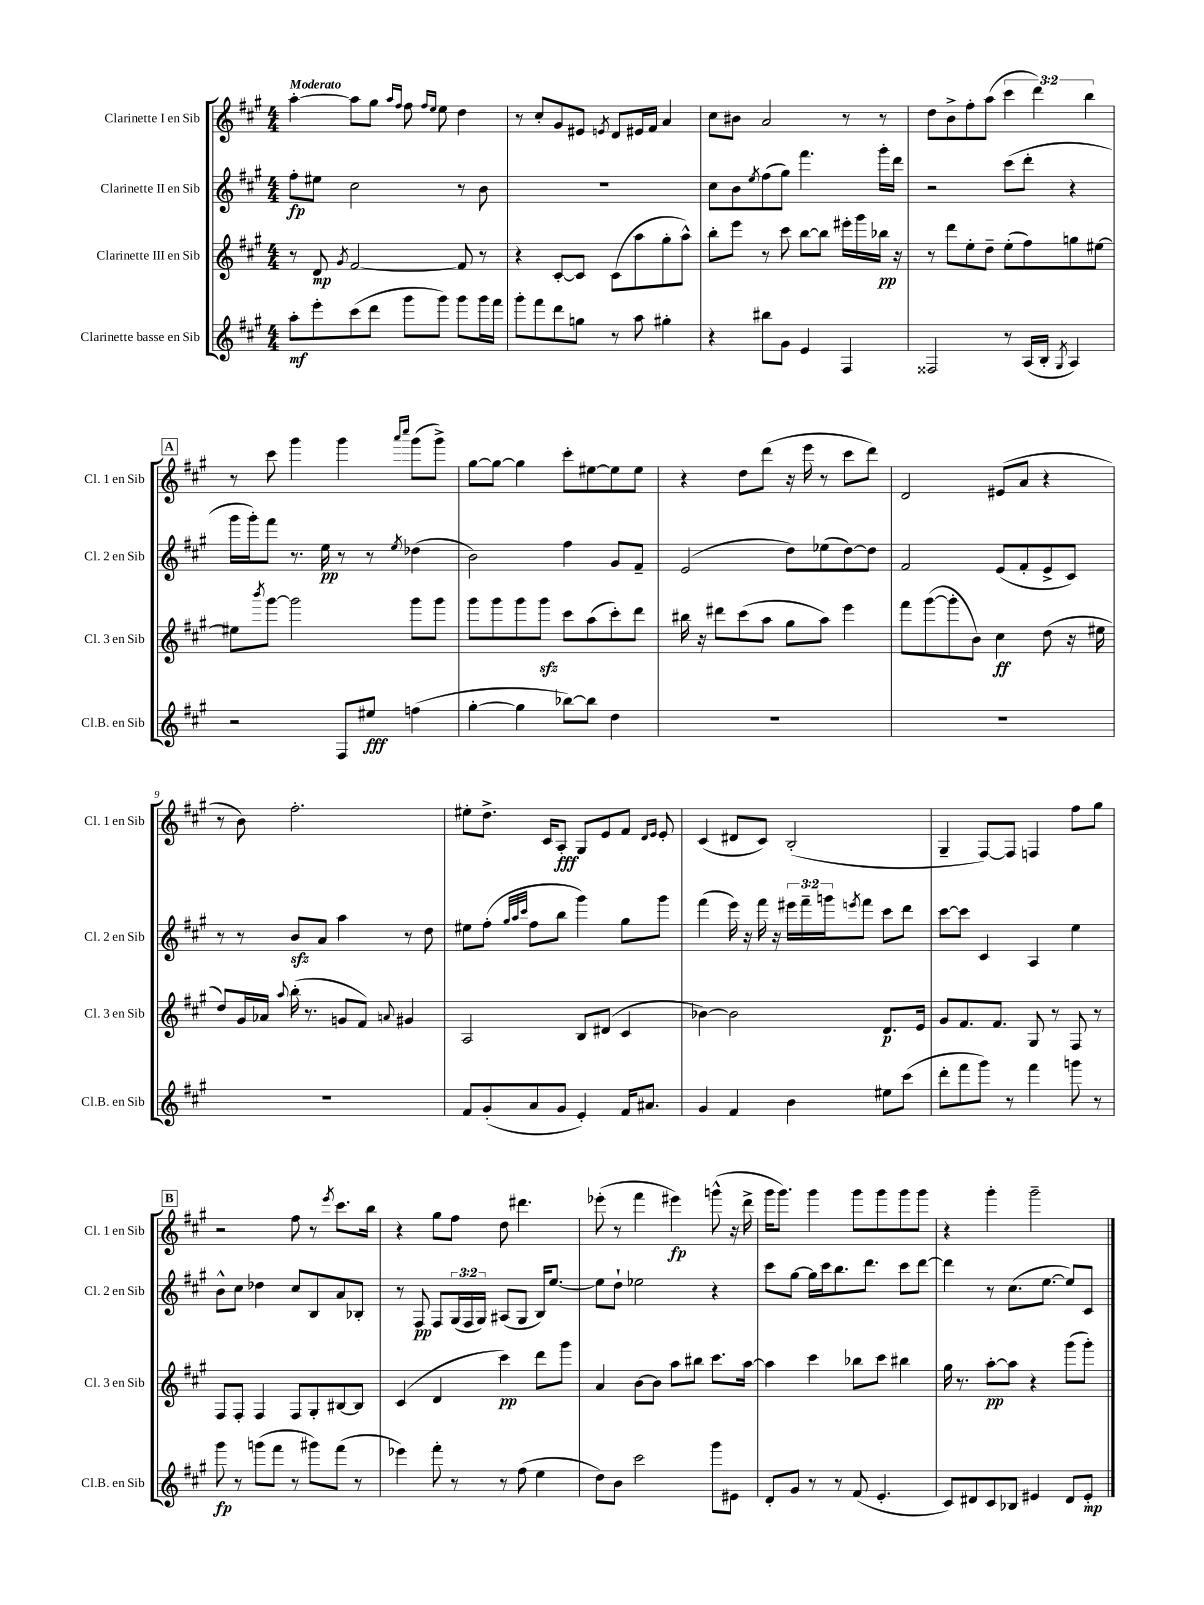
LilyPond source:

<<
\new StaffGroup <<
\new Staff = "s0" \with { instrumentName = "Clarinette I en Sib" shortInstrumentName = "Cl. 1 en Sib" } {
    \clef treble \key a \major \numericTimeSignature \time 4/4 \override Staff.TupletNumber.text = #tuplet-number::calc-fraction-text \tempo "Moderato"
    a''4~-. a''8 gis''8 \grace { a''16 fis''16 } fis''8 \grace { fis''16 e''16 } e''8 d''4 |
    r8 cis''8-. gis'8 eis'8 \acciaccatura { e'8 } d'8 eis'16 fis'16 a'4 |
    cis''8 bis'8 a'2 r8 r8 |
    d''8 b'8-> fis''8-. a''8( \tuplet 3/2 { cis'''4 d'''4) b''4 } |
    \mark \markup { \box "A" } r8 cis'''8 gis'''4 gis'''4 \grace { a'''16 cis''''16 } gis'''8( gis'''8->) |
    gis''8~ gis''8~ gis''4 cis'''8-. eis''8~ eis''8 eis''8 |
    r4 d''8 d'''8( r16 e'''16 r8 cis'''8 d'''8) |
    d'2 eis'8( a'8 r4 |
    r8 b'8) fis''2.-. |
    eis''8-. d''8.-> cis'16 a8-.\fff gis8 e'8 fis'8 \grace { d'16 e'16 } e'8-. |
    cis'4( dis'8 cis'8) b2-.( |
    gis4-- fis8~) fis8 f4 fis''8 gis''8 |
    \mark \markup { \box "B" } r2 fis''8 r8 \acciaccatura { e'''8 } cis'''8. b''16 |
    r4 gis''8 fis''8 d''8 dis'''4. |
    ees'''8-.( r8 fis'''4 eis'''4\fp) g'''8-^( r16 d'''16-> |
    gis'''16 gis'''8.) gis'''4 gis'''8 gis'''8 gis'''8 gis'''8 |
    r4 gis'''4-. gis'''2-- \bar "|." |
}
\new Staff = "s1" \with { instrumentName = "Clarinette II en Sib" shortInstrumentName = "Cl. 2 en Sib" } {
    \clef treble \key a \major \numericTimeSignature \time 4/4 \override Staff.TupletNumber.text = #tuplet-number::calc-fraction-text
    fis''8-.\fp eis''8 cis''2 r8 b'8 |
    R1 |
    cis''8 b'8 \acciaccatura { e''8 } fis''8( gis''8) fis'''4. gis'''16-. d'''16 |
    r2 cis'''8( d'''8-. r4 |
    \mark \markup { \box "A" } gis'''16 gis'''16-.) fis'''8 r8. e''16\pp r8 r8 \acciaccatura { e''8 } des''4( |
    b'2) fis''4 gis'8 fis'8-- |
    e'2( d''8) ees''8( d''8~) d''8 |
    fis'2 e'8( fis'8-. e'8-> cis'8) |
    r8 r8 b'8\sfz a'8 a''4 r8 d''8 |
    eis''8 fis''8-.( \grace { gis''32 a''32 cis'''32 } fis''8 b''8 gis'''4) gis''8 gis'''8 |
    fis'''4( e'''16) r16 fis'''16 r16 \tuplet 3/2 { eis'''16 fis'''16-- g'''16 } \acciaccatura { e'''8 } fis'''8 cis'''8 d'''8 |
    cis'''8~ cis'''8 cis'4 a4 e''4 |
    \mark \markup { \box "B" } b'8-^ cis''8 des''4 cis''8 b8 a'8 bes8-. |
    r8 fis8\pp fis8 \tuplet 3/2 { gis16( fis16 gis16) } ais8( gis8 b16) e''8.~ |
    e''8 d''8-! ees''2 r4 |
    cis'''8 gis''8~ gis''16 cis'''16 b''8. d'''8. cis'''8 d'''8~ |
    d'''4 r8 cis''8.( e''8.~ e''8) cis'8 \bar "|." |
}
\new Staff = "s2" \with { instrumentName = "Clarinette III en Sib" shortInstrumentName = "Cl. 3 en Sib" } {
    \clef treble \key a \major \numericTimeSignature \time 4/4
    r8 d'8\mp \acciaccatura { gis'8 } fis'2~ fis'8 r8 |
    r4 cis'8~-. cis'8 cis'8( a''8 gis''8-. a''8-^) |
    b''8-. e'''8 r8 cis'''8 b''8~ b''8 eis'''16-. gis'''16 bes''16\pp r16 |
    r8 d'''8 e''8-. d''8-- e''8-.( fis''8) g''8 eis''8~ |
    \mark \markup { \box "A" } eis''8 \acciaccatura { b'''8 } gis'''8~ gis'''2 gis'''8 gis'''8 |
    gis'''8 gis'''8 gis'''8 gis'''8\sfz cis'''8 a''8( cis'''8-.) d'''8 |
    bis''16 r16 dis'''8 cis'''8( a''8 gis''8 a''8) e'''4 |
    fis'''8 gis'''8~( gis'''8-. b'8) cis''4\ff d''8( r16 eis''16 |
    d''8) gis'16 aes'16 \appoggiatura { a''8 } b''16-.( r8. g'8 fis'8) \appoggiatura { a'8 } gis'4 |
    a2 b8 dis'8( cis'4 |
    bes'4~) bes'2 d'8.\p e'16 |
    gis'8 fis'8. fis'8. gis8 r8 fis8 r8 |
    \mark \markup { \box "B" } fis8 fis8-. fis4 fis8 gis8-. bis8~ bis8 |
    cis'4( d'4 cis'''4\pp) d'''8 gis'''8 |
    a'4 b'8~ b'8 a''8 bis''8 cis'''8. a''16~ |
    a''4 cis'''4 bes''8 cis'''8 bis''4 |
    gis''16 r8. a''8~-.\pp a''8 r4 gis'''8( gis'''8-.) \bar "|." |
}
\new Staff = "s3" \with { instrumentName = "Clarinette basse en Sib" shortInstrumentName = "Cl.B. en Sib" } {
    \clef treble \key a \major \numericTimeSignature \time 4/4
    a''8-.\mf e'''8-. cis'''8( d'''8 gis'''8 gis'''8) gis'''8 gis'''16 fis'''16 |
    gis'''8-. fis'''8 d'''8 g''8 r8 a''8 gis''4-. |
    r4 bis''8 gis'8 e'4 fis4 |
    fisis2 r8 a16( b16-. \acciaccatura { gis8 } a4) |
    \mark \markup { \box "A" } r2 fis8 eis''8\fff f''4( |
    gis''4~-. gis''4 bes''8~) bes''8 d''4 |
    R1 |
    R1 |
    R1 |
    fis'8 gis'8-.( a'8 gis'8 e'4-.) fis'16 ais'8. |
    gis'4 fis'4 b'4 eis''8 cis'''8( |
    d'''8-. fis'''8 gis'''8) r8 fis'''4 g'''8 r8 |
    \mark \markup { \box "B" } gis'''8\fp r8 g'''8( fis'''8 r8 gis'''8) fis'''8( r8 |
    ees'''4) fis'''8-. r8 r8 fis''8( e''4 |
    d''8) b'8 cis'''2 gis'''8 eis'8 |
    d'8-. gis'8 r8 r8 fis'8( e'4.-. |
    cis'8) dis'8 cis'8 bes8 eis'4 dis'8 eis'8-.\mp \bar "|." |
}
>>
>>
